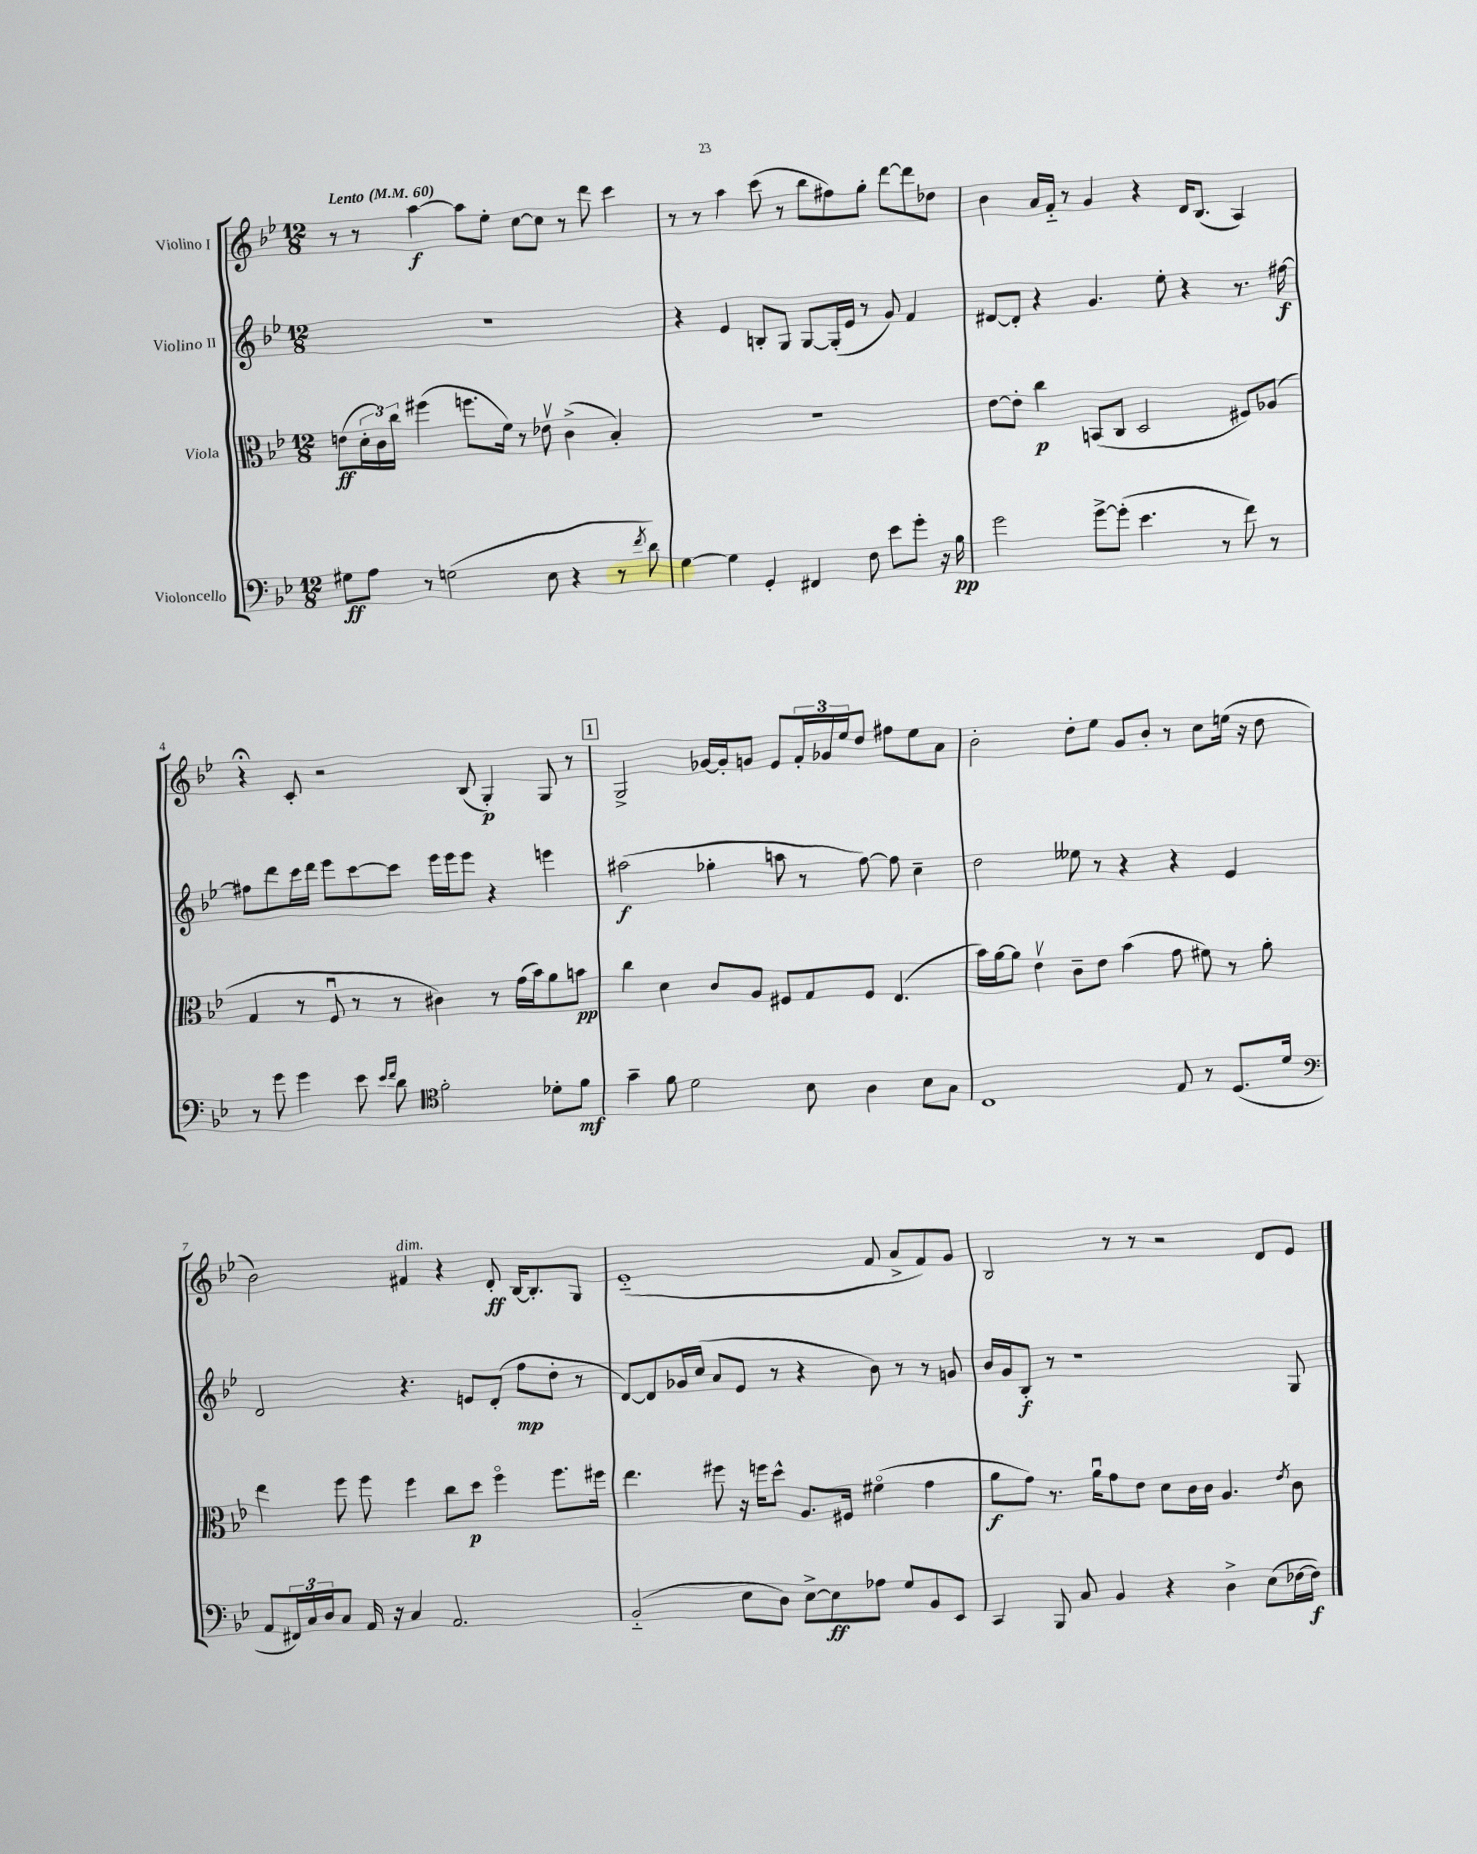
<<
\new StaffGroup <<
\new Staff = "s0" \with { instrumentName = "Violino I" } {
    \clef treble \key bes \major \numericTimeSignature \time 12/8 \tempo "Lento" 4 = 60
    r8 r8 a''4~\f a''8 ees''8-. c''8~ c''8 r8 d'''8 c'''4 |
    r8 r8 a''4 c'''8( r8 bes''8 fis''8) g''8-. d'''8~ d'''8 des''8 |
    bes'4 a'16 f'16-_ r8 g'4 r4 d'16 bes8.( a4) |
    r4\fermata c'8-. r2 bes8( g4-.\p) g8 r8 |
    \mark \markup { \box "1" } g2-> ges'16~ ges'16-. g'8 ees'8 \tuplet 3/2 { f'16-. ges'16 ees''16 } d''8 fis''8 ees''8 a'8 |
    bes'2-. d''8-. ees''8 g'8 bes'8-. r8 c''8 e''16( r16 d''8 |
    bes'2) fis'4^\markup { \italic "dim." } r4 d'8-.\ff bes16~ bes8.-. g8 |
    ees'1-_( f'8 a'8-> f'8) g'8 |
    bes2 r8 r8 r2 d'8 ees'8 \bar "|." |
}
\new Staff = "s1" \with { instrumentName = "Violino II" } {
    \clef treble \key bes \major \numericTimeSignature \time 12/8
    R1. |
    r4 ees'4 b8-. g8 g8~ g16-.( ees'16 r8 g'8) f'4 |
    dis'8~ dis'8-. r4 g'4. ees''8-. r4 r8. fis''16~\f |
    fis''8 d'''8 c'''16 d'''16 ees'''8 c'''8~ c'''8 ees'''16 ees'''16 ees'''8 r4 e'''4 |
    \mark \markup { \box "1" } ais''2\f( ges''4-. a''8 r8 f''8~) f''8 c''4-- |
    d''2 eeses''8 r8 r4 r4 ees'4 |
    d'2 r4. e'8 d'8-.( f''8\mp d''8-. r8 |
    d'8~) d'8 ges'16 c''16( a'8 ees'8 r8 r4 bes'8) r8 r8 g'8 |
    bes'16 g'16 bes8-.\f r8 r1 g8 \bar "|." |
}
\new Staff = "s2" \with { instrumentName = "Viola" } {
    \clef alto \key bes \major \numericTimeSignature \time 12/8
    e'8\ff( \tuplet 3/2 { d'16-. c'16) c''16 } fis''4( f''8. f'16) r8 ees'8\upbow c'4->( bes4-.) |
    R1. |
    ees'8~ ees'8-. c''4\p b,8( c8 d2 fis8) aes8( |
    g4 r8 f8\downbow r8 r8 cis'4) r8 g'16( bes'16) a'8 b'8\pp |
    \mark \markup { \box "1" } c''4 d'4 c'8 a8 fis8 g8 fis8 ees4.( |
    bes'16) a'16~ a'8 ees'4\upbow c'8-- ees'8 bes'4( g'8 fis'8) r8 a'8-. |
    ees''4 f''8 f''8 f''4 c''8 d''8\p f''4\flageolet f''8. fis''16 |
    ees''4. fis''8 r16 f''16 d''8-^ a8. fis16 fis'4\flageolet( g'4 |
    a'8\f g'8) r8. a'16\downbow g'8 ees'8 d'8 c'16 c'16 a4. \acciaccatura { ees'8 } c'8 \bar "|." |
}
\new Staff = "s3" \with { instrumentName = "Violoncello" } {
    \clef bass \key bes \major \numericTimeSignature \time 12/8
    gis8\ff a8 r8 g2( ees8 r4 r8 \acciaccatura { f'8 } d'8) |
    g4~ g4 g,4-. fis,4 f8 ees'8 g'8-. r16 bes16\pp |
    g'2 g'8~-> g'8-.( ees'4. r8 f'8) r8 |
    r8 g'8 g'4 ees'8 \grace { ees'16 f'16 } d'8 \clef tenor f'2-. des'8-. f'8\mf |
    \mark \markup { \box "1" } g'4-- f'8 d'2 bes8 a4 bes8 g8 |
    c1 ees8 r8 d8.( d'16 |
    \clef bass a,8 \tuplet 3/2 { fis,16) c16 d16 } c8 a,16 r16 c4 a,2. |
    bes,2-_( ees8 d8) ees8~-> ees8\ff aes8 g8 bes,8 ees,8 |
    c,4 bes,,8 c8 bes,4 r4 d4-> ees8( fes16~ fes16\f) \bar "|." |
}
>>
>>
